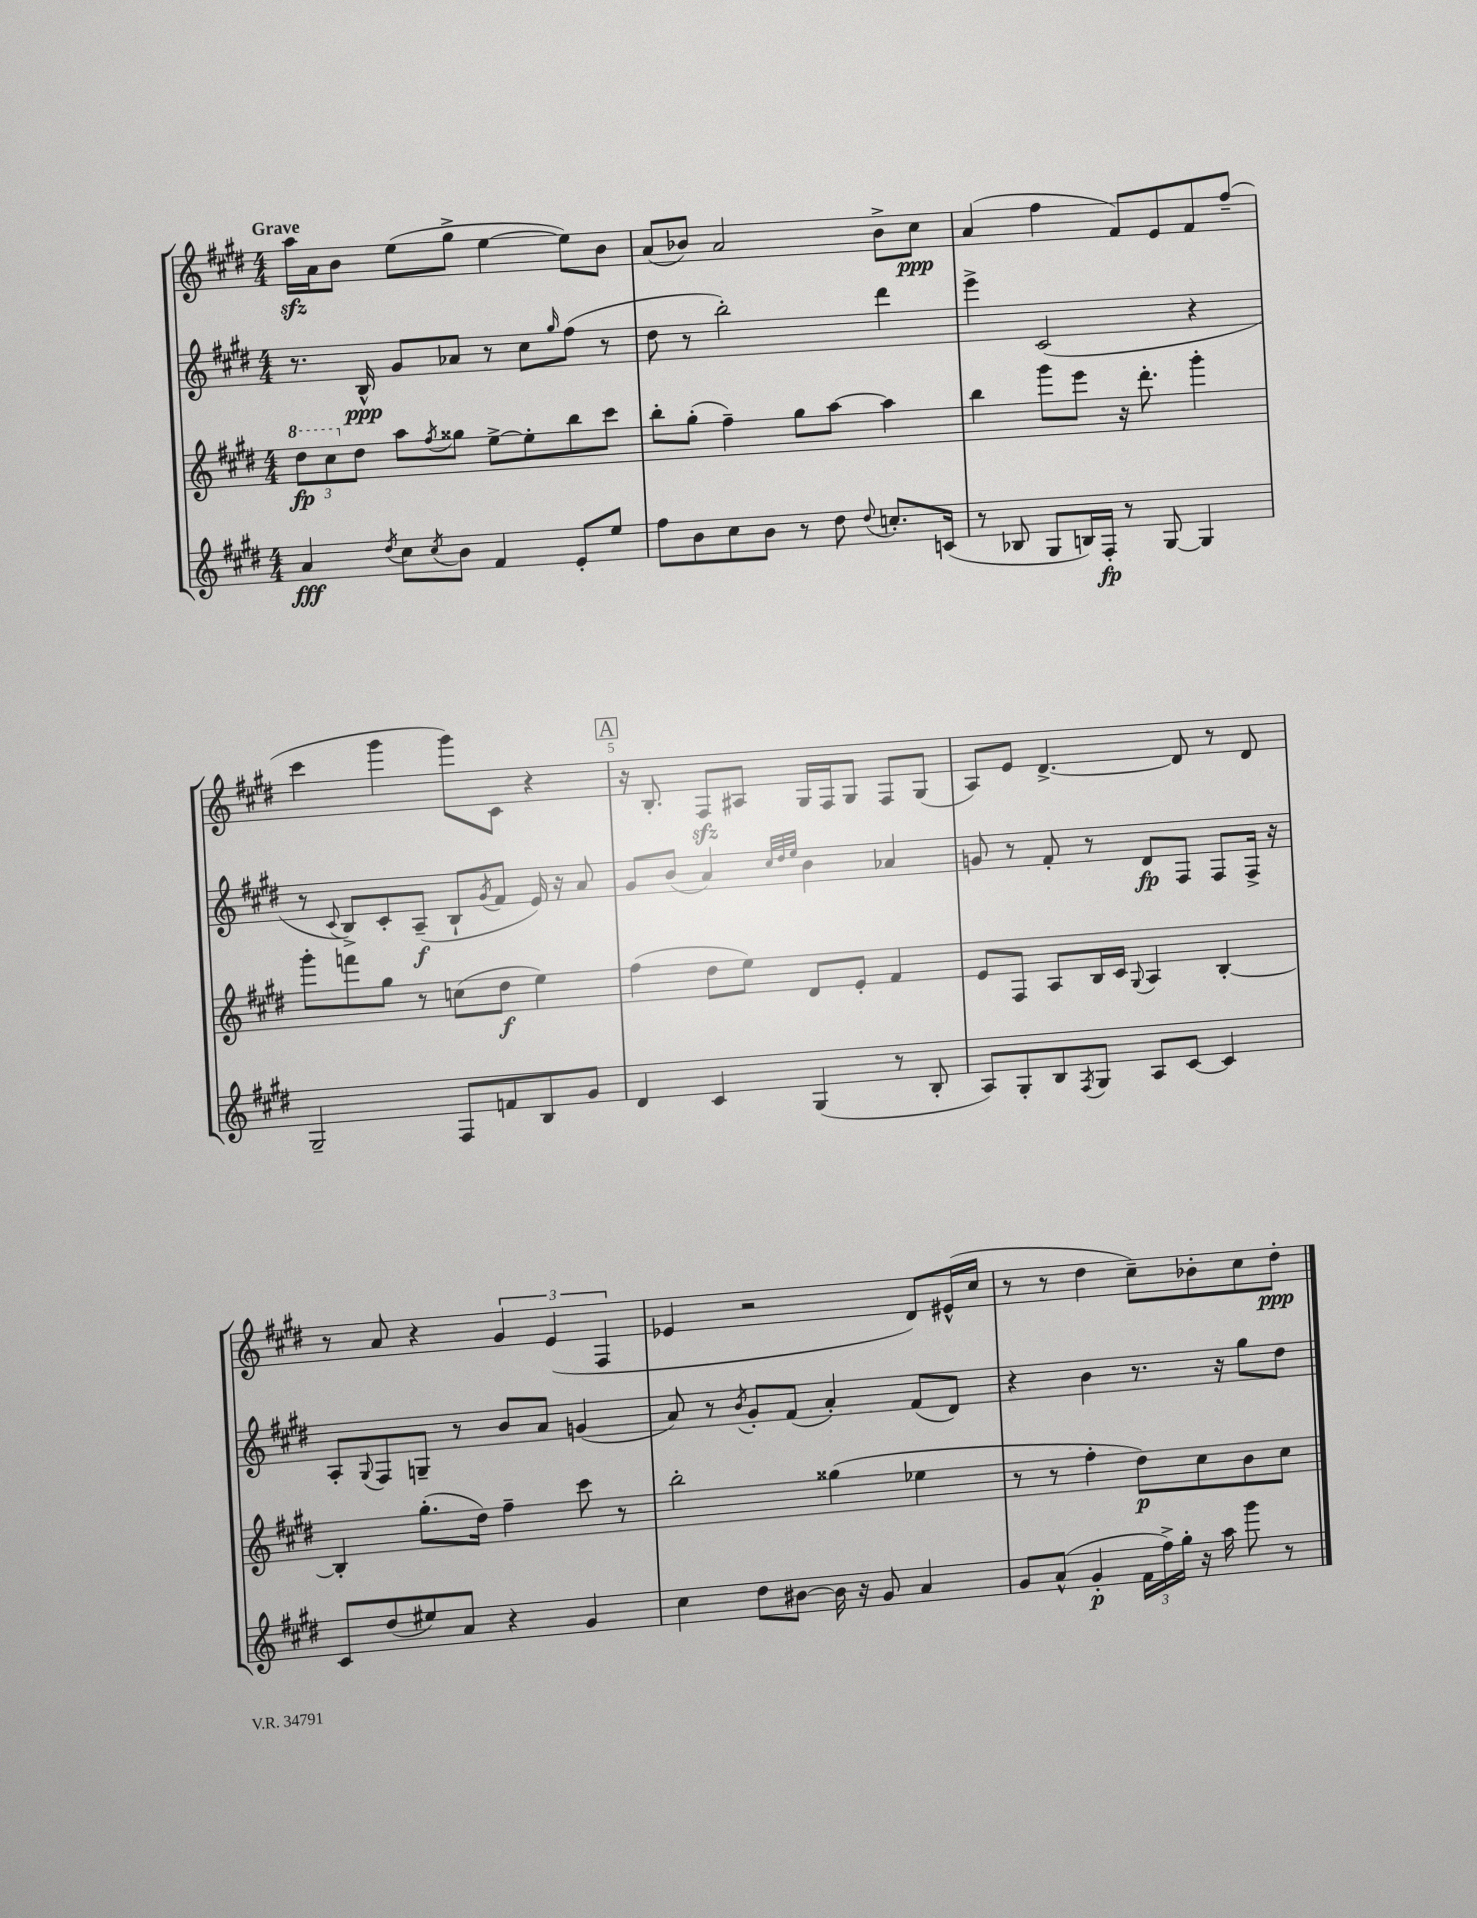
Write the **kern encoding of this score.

**kern	**dynam	**kern	**dynam	**kern	**dynam	**kern	**dynam
*part4	*part4	*part3	*part3	*part2	*part2	*part1	*part1
*staff4	*staff4	*staff3	*staff3	*staff2	*staff2	*staff1	*staff1
*clefG2	*	*clefG2	*	*clefG2	*	*clefG2	*
*k[f#c#g#d#]	*	*k[f#c#g#d#]	*	*k[f#c#g#d#]	*	*k[f#c#g#d#]	*
*M4/4	*	*M4/4	*	*M4/4	*	*M4/4	*
*	*	*8va	*	*	*	*	*
=1	=1	=1	=1	=1	=1	=1	=1
!	!	!	!	!	!	!LO:TX:a:B:t=Grave	!
4a/	fff	12ddd#\L	fp	8.r	.	16aazz\LL	.
.	.	.	.	.	.	16a\J	.
.	.	12ccc#\	.	.	.	.	.
.	.	.	.	.	.	8b\J	.
*	*	*X8va	*	*	*	*	*
.	.	12dd#\J	.	.	.	.	.
.	.	.	.	16B^^/	ppp	.	.
8qdd#/	.	.	.	.	.	.	.
8cc#\L	.	8aa\L	.	8g#/L	.	(8ee\L	.
8qcc#/	.	8qff#/	.	.	.	.	.
8b\J	.	8gg##X\J	.	8a-X/J	.	8gg#^\J	.
4f#/	.	[8ee^\L	.	8r	.	[4ee\	.
.	.	8ee'\]	.	8cc#\L	.	.	.
.	.	.	.	16qqgg#/	.	.	.
8e'/L	.	8bb\	.	(8ff#\J	.	8ee\L])	.
8ee/J	.	8ccc#\J	.	8r	.	8b\J	.
=2	=2	=2	=2	=2	=2	=2	=2
8ff#\L	.	8bb'\L	.	8dd#\	.	(8a/L	.
8b\	.	(8gg#'\J	.	8r	.	8b-X/J)	.
8cc#\	.	4ff#~\)	.	2bb'\)	.	2a/	.
8b\J	.	.	.	.	.	.	.
8r	.	8gg#\L	.	.	.	.	.
8dd#\	.	[8aa\J	.	.	.	.	.
8qqdd#/	.	.	.	.	.	.	.
8.ccn'/L	.	4aa\]	.	4ddd#\	.	8b-^\L	.
.	.	.	.	.	.	8cc#\J	ppp
(16cn/Jk	.	.	.	.	.	.	.
=3	=3	=3	=3	=3	=3	=3	=3
8r	.	4bb\	.	4eee^\	.	(4a/	.
8B-X/	.	.	.	.	.	.	.
8G#/L	.	8ggg#\L	.	(2c#/	.	4ff#\	.
16Bn/L)	.	8eee\J	.	.	.	.	.
16F#'/JJ	fp	.	.	.	.	.	.
8r	.	16r	.	.	.	8f#/L)	.
.	.	8.ddd#'\	.	.	.	.	.
[8G#/	.	.	.	.	.	8e/	.
4G#/]	.	4ggg#'\	.	4r	.	8f#/	.
.	.	.	.	.	.	(8ff#~/J	.
!!LO:LB:g=z
=4	=4	=4	=4	=4	=4	=4	=4
2G#~/	.	8ggg#'\L	.	8r	.	4ccc#\	.
.	.	.	.	8qqc#/	.	.	.
.	.	8fffn\	.	8B^/L)	.	.	.
.	.	8gg#\J	.	8c#'/	.	4ggg#\	.
.	.	8r	.	(8A~/J	f	.	.
8F#/L	.	(8ccn\L	.	8B`/L	.	8ggg#\L)	.
.	.	.	.	8qg#/	.	.	.
8fn/	.	8dd#\J	f	8f#/J	.	8c#\J	.
8B/	.	4ee\)	.	16e/)	.	4r	.
.	.	.	.	16r	.	.	.
8g#/J	.	.	.	8a/	.	.	.
!!LO:REH:place=s1:t=A
=5	=5	=5	=5	=5	=5	=5	=5
4d#/	.	(4ff#\	.	8g#/L	.	16r	.
.	.	.	.	.	.	8.B'/	.
.	.	.	.	(8b/J	.	.	.
4c#/	.	8dd#\L	.	4a/)	.	8F#zz/L	.
.	.	8ee\J)	.	.	.	8A#X/J	.
.	.	.	.	32qqcc#/LLL	.	.	.
.	.	.	.	32qqdd#/	.	.	.
.	.	.	.	32qqee/JJJ	.	.	.
(4G#/	.	8d#/L	.	4b\	.	16G#/LL	.
.	.	.	.	.	.	16F#/J	.
.	.	8e'/J	.	.	.	8G#/J	.
8r	.	4f#/	.	4a-X/	.	8F#/L	.
8B'/	.	.	.	.	.	(8G#/J	.
=6	=6	=6	=6	=6	=6	=6	=6
8A/L)	.	8e/L	.	8gn/	.	8A/L)	.
8G#'/	.	8F#/J	.	8r	.	8e/J	.
8B/	.	8A/L	.	8f#'/	.	[4.d#^/	.
8qF#/	.	.	.	.	.	.	.
8G#/J	.	16B/L	.	8r	.	.	.
.	.	16c#/JJ	.	.	.	.	.
.	.	8qqG#/	.	.	.	.	.
8A/L	.	4A/	.	8d#/L	fp	.	.
[8c#/J	.	.	.	8F#/J	.	8d#/]	.
4c#/]	.	[4B'/	.	8F#/L	.	8r	.
.	.	.	.	16F#^/Jk	.	8d#/	.
.	.	.	.	16r	.	.	.
!!LO:LB:g=z
=7	=7	=7	=7	=7	=7	=7	=7
8c#/L	.	4B'/]	.	8A'/L	.	8r	.
.	.	.	.	8qqG#/	.	.	.
(8dd#/	.	.	.	8F#/	.	8a/	.
8ee#X/)	.	(8.gg#'\L	.	8Gn~/J	.	4r	.
8a/J	.	.	.	8r	.	.	.
.	.	16dd#\Jk)	.	.	.	.	.
4r	.	4ff#~\	.	8b/L	.	6g#/	.
.	.	.	.	8a/J	.	.	.
.	.	.	.	.	.	(6e/	.
4g#/	.	8ccc#\	.	(4gn/	.	.	.
.	.	.	.	.	.	6F#/	.
.	.	8r	.	.	.	.	.
=8	=8	=8	=8	=8	=8	=8	=8
4cc#\	.	2bb'\	.	8a/)	.	4e-X/	.
.	.	.	.	8r	.	.	.
.	.	.	.	8qb/	.	.	.
8dd#\L	.	.	.	8g#'/L	.	2r	.
[8b#X\J	.	.	.	(8f#/J	.	.	.
16b#\]	.	(4gg##X\	.	4a'/)	.	.	.
16r	.	.	.	.	.	.	.
8g#/	.	.	.	.	.	.	.
4a/	.	4ee-X\	.	(8f#/L	.	8d#/L)	.
.	.	.	.	8d#/J)	.	(16e#X^^/L	.
.	.	.	.	.	.	16cc#/JJ	.
=9	=9	=9	=9	=9	=9	=9	=9
8g#/L	.	8r	.	4r	.	8r	.
(8a^^/J	.	8r	.	.	.	8r	.
4g#'/	p	4ff#'\	.	4b\	.	4dd#\	.
24f#\LL	.	8dd#\L)	p	8.r	.	8cc#~\L)	.
24ff#^\)	.	.	.	.	.	.	.
24gg#'\JJ	.	.	.	.	.	.	.
16r	.	8cc#\	.	.	.	8b-X'\	.
16aa\	.	.	.	16r	.	.	.
8ggg#\	.	8b\	.	8gg#\L	.	8cc#\	.
8r	.	8cc#\J	.	8dd#\J	.	8dd#'\J	ppp
==	==	==	==	==	==	==	==
*-	*-	*-	*-	*-	*-	*-	*-
